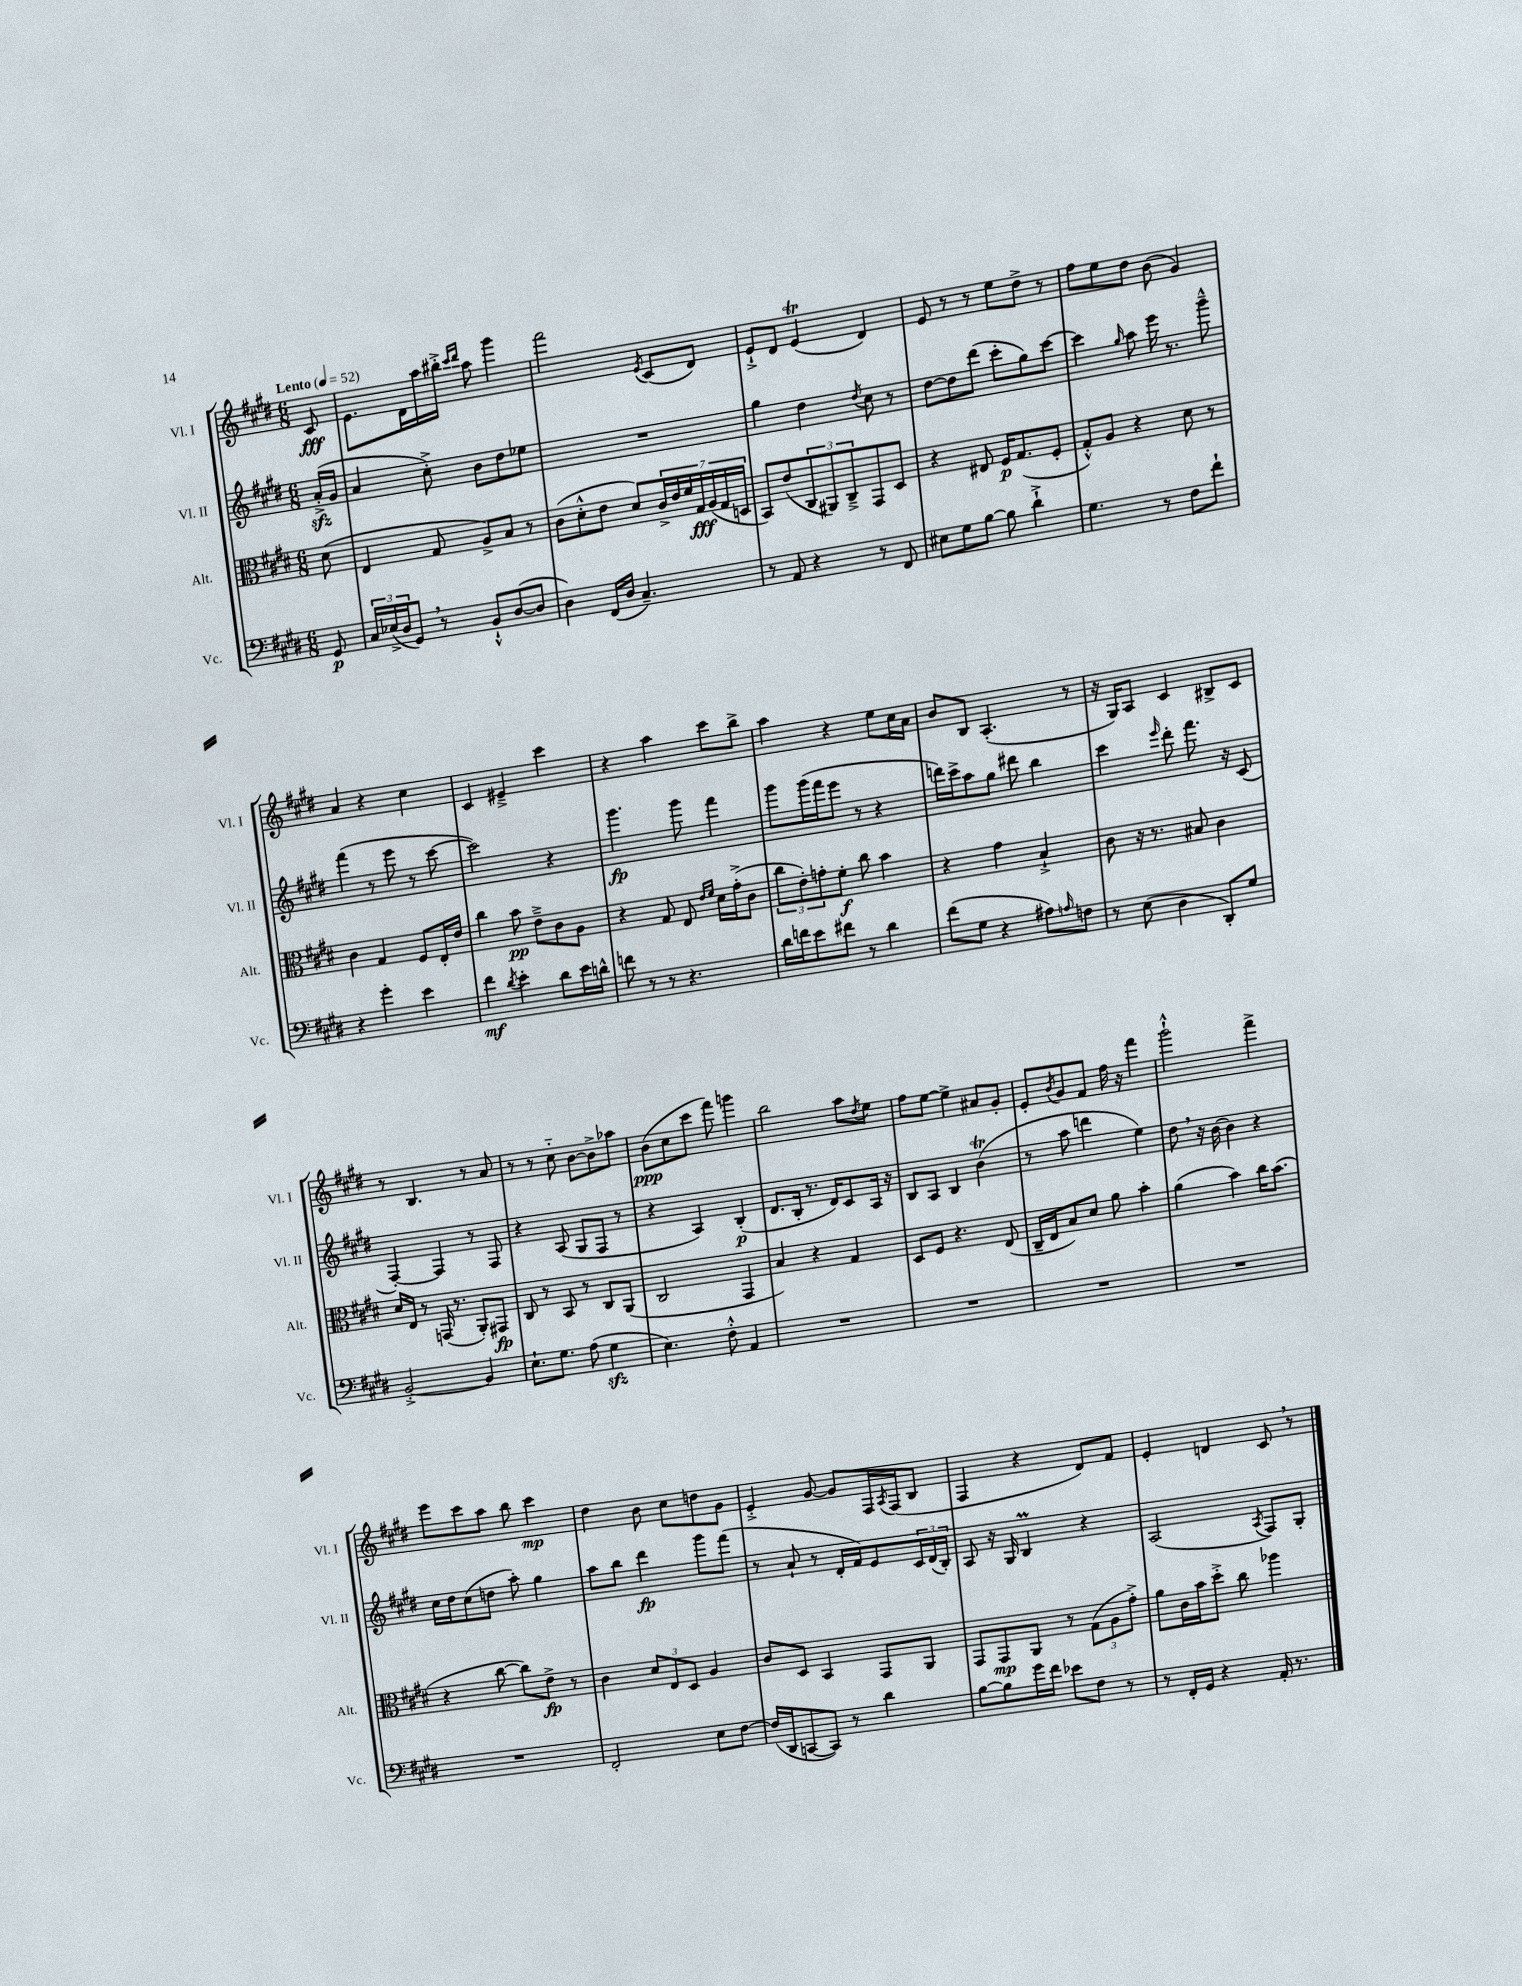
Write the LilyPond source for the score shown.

<<
\new StaffGroup <<
\new Staff = "s0" \with { instrumentName = "Vl. I" shortInstrumentName = "Vl. I" } {
    \clef treble \key e \major \numericTimeSignature \time 6/8 \partial 8 \tempo "Lento" 4 = 52
    cis'8\fff |
    e'8. dis'16 a''16 bis''16-.-> \grace { cis'''16 dis'''16 } a''8 gis'''4 |
    fis'''2 \acciaccatura { e'8 } cis'8( dis'8) |
    e'8-!-> dis'8 e'4\trill( dis'4) |
    e'8 r8 r8 e''8 dis''8-> r8 |
    fis''8 e''8 dis''8 b'8( gis'4) |
    a'4 r4 cis''4 |
    cis'4 eis'4---> cis'''4 |
    r4 a''4 cis'''8 b''8-> |
    a''4 r4 e''8 cis''16 a'16 |
    b'8 b8 a4.-.( r8 |
    r16 gis16) a8 cis'4 bis8-> cis'8 |
    r8 b4. r8 a'8 |
    r8 r8 cis''8-_ b'8~ b'8-> aes''8 |
    b'8\ppp( cis''8 cis'''8 fis'''8) g'''4 |
    b''2 a''8 \acciaccatura { dis''8 } e''8 |
    fis''8 e''8~ e''4-> ais'8 gis'8-. |
    e'8-. \acciaccatura { b'8 } gis'8 fis'8 fis''16 r16 fis'''4 |
    gis'''2-!-^ fis'''4-> |
    e'''8 cis'''8 a''8 b''8 cis'''4\mp |
    dis''4 b'8 cis''8 d''8 gis'8 |
    e'4-.-> gis'8~ gis'8 fis16 \acciaccatura { a8 } fis16( b8 |
    fis4 r4 dis'8) fis'8 |
    e'4-. d'4 cis'8 \breathe r8 \bar "|." |
}
\new Staff = "s1" \with { instrumentName = "Vl. II" shortInstrumentName = "Vl. II" } {
    \clef treble \key e \major \numericTimeSignature \time 6/8 \partial 8
    a'16-.->\sfz( gis'16 |
    a'4 cis''8-.->) b'8 dis''8 ees''8 |
    R2. |
    gis''4 dis''4 \acciaccatura { dis''8 } cis''8 r8 |
    dis''8~ dis''8 dis'''8( cis'''8-. gis''8) cis'''8~ |
    cis'''4 \grace { gis''16 } a''8 e'''16 r8. gis'''8---^ |
    fis'''4( r8 e'''8 r8 cis'''8~ |
    cis'''2) r4 |
    gis'''4.\fp gis'''8 fis'''4 |
    gis'''8 gis'''16( fis'''16 e'''8 r8 r4 |
    d'''16) cis'''16-> a''8 gis''8 dis'''8 b''4 |
    cis'''4 \grace { e'''16 } dis'''8-. fis'''8. r16 cis'8( |
    fis4~-.) fis4 r8 fis8 |
    r4 a8( gis8 fis8 r8 |
    r4 a4) b4-.\p( |
    dis'8. b16-. r8. dis'16) cis'8 a16 r16 |
    b8 a8 b4 b'4\trill( |
    r8 a''8 d'''4 e''4) |
    dis''8 \breathe r16 b'16~ b'4 r4 |
    cis''16 dis''16 cis''8( d''8 a''8-.) gis''4 |
    a''8 b''8 dis'''4\fp gis'''8 fis'''8( |
    r8 a'8-! r8 dis'16-. fis'16) e'8 \tuplet 3/2 { cis'16 dis'16( b16-.) } |
    a8 r16 gis16 b4\prall r4 |
    a2( \acciaccatura { a8 } fis8) gis8-. \bar "|." |
}
\new Staff = "s2" \with { instrumentName = "Alt." shortInstrumentName = "Alt." } {
    \clef alto \key e \major \numericTimeSignature \time 6/8 \partial 8
    dis'8( |
    e4 gis8 a8->) b8 r8 |
    cis'8( dis'8-.-^ e'8 dis'8) \tuplet 7/4 { cis'16-> e'16 fis'16 gis16\fff a16( gis16 d16 } |
    b,8) e'8( \tuplet 3/2 { cis8 ais,8) cis8---> } gis,8 dis8 |
    r4 eis8 fis16\p gis8.( fis8-. |
    gis8-.-^) a8 r4 dis'8 r8 |
    cis'4 gis4 fis8 e16-. e'16 |
    cis''4 b'8\pp e'8---> cis'8 a8 |
    r4 gis8 e8 \grace { e'16 fis'16 } dis'16 gis'16-.->( cis'8 |
    \tuplet 3/2 { cis''8 e'8-.) g'8-. } fis'8-.\f cis''8 b'4 |
    r4 gis'4 b4-!-> |
    cis'8 r16 r8. bis8 cis'4 |
    dis'16 e16 r8 g,16( r8. a,8-.) gis,8\fp |
    cis8 r8 b,8 r8 cis8 a,8( |
    cis2 gis,4 |
    b4) r4 gis4 |
    dis8 fis8 r4. e8( |
    cis16-- e16 b8) dis'8 a'8 b'4-. |
    a'4( b'4) cis''16 b'8.( |
    r4 cis''8~ cis''8) e'8->\fp r8 |
    cis'4 \tuplet 3/2 { dis'8 e8 dis8 } a4 |
    cis'8 dis8 b,4 gis,8 a,8 |
    gis,8 gis,8\mp a,8 r8 \tuplet 3/2 { gis8( a8 gis'8-.->) } |
    a'8 cis'16 b'16 dis''8-.-> cis''8 aes''4 \bar "|." |
}
\new Staff = "s3" \with { instrumentName = "Vc." shortInstrumentName = "Vc." } {
    \clef bass \key e \major \numericTimeSignature \time 6/8 \partial 8
    gis,8\p |
    \tuplet 3/2 { cis16 ees16->( dis16 } gis,8) \breathe r8 b,8-!-^ dis8~( dis8 |
    dis4) fis,16( dis16 cis4.--) |
    r8 a,8 r4 r8 fis,8 |
    eis8 gis8 b8~ b8 dis'4-!-> |
    gis4. r8 fis8 fis'8-! |
    r4 gis'4-. e'4 |
    fis'4\mf \acciaccatura { dis'8 } e'4-. dis'8 e'16 d'16-^ |
    f'8 r8 r8 r4. |
    dis'16 f'16 e'8 fis'8 r8 dis'4 |
    fis'8( gis8 r4 ais8) \grace { a16 } f8 |
    r8 e8( dis4 dis,8-.) gis8 |
    b,2~-.-> b,4 |
    e8.-! gis8. a8( gis4\sfz |
    e4.) fis8-.-^ a,4 |
    R2. |
    R2. |
    R2. |
    R2. |
    R2. |
    fis,2-. e8 fis8~ |
    fis16( dis,16 c,8~ c,8) r8 dis'4 |
    b8~ b8 gis'16 fis'16 ees'8 fis8 r8 |
    r8 fis,16-. gis,16 r4 a,16-. r8. \bar "|." |
}
>>
>>
\layout { \context { \Score \remove "Bar_number_engraver" } }
